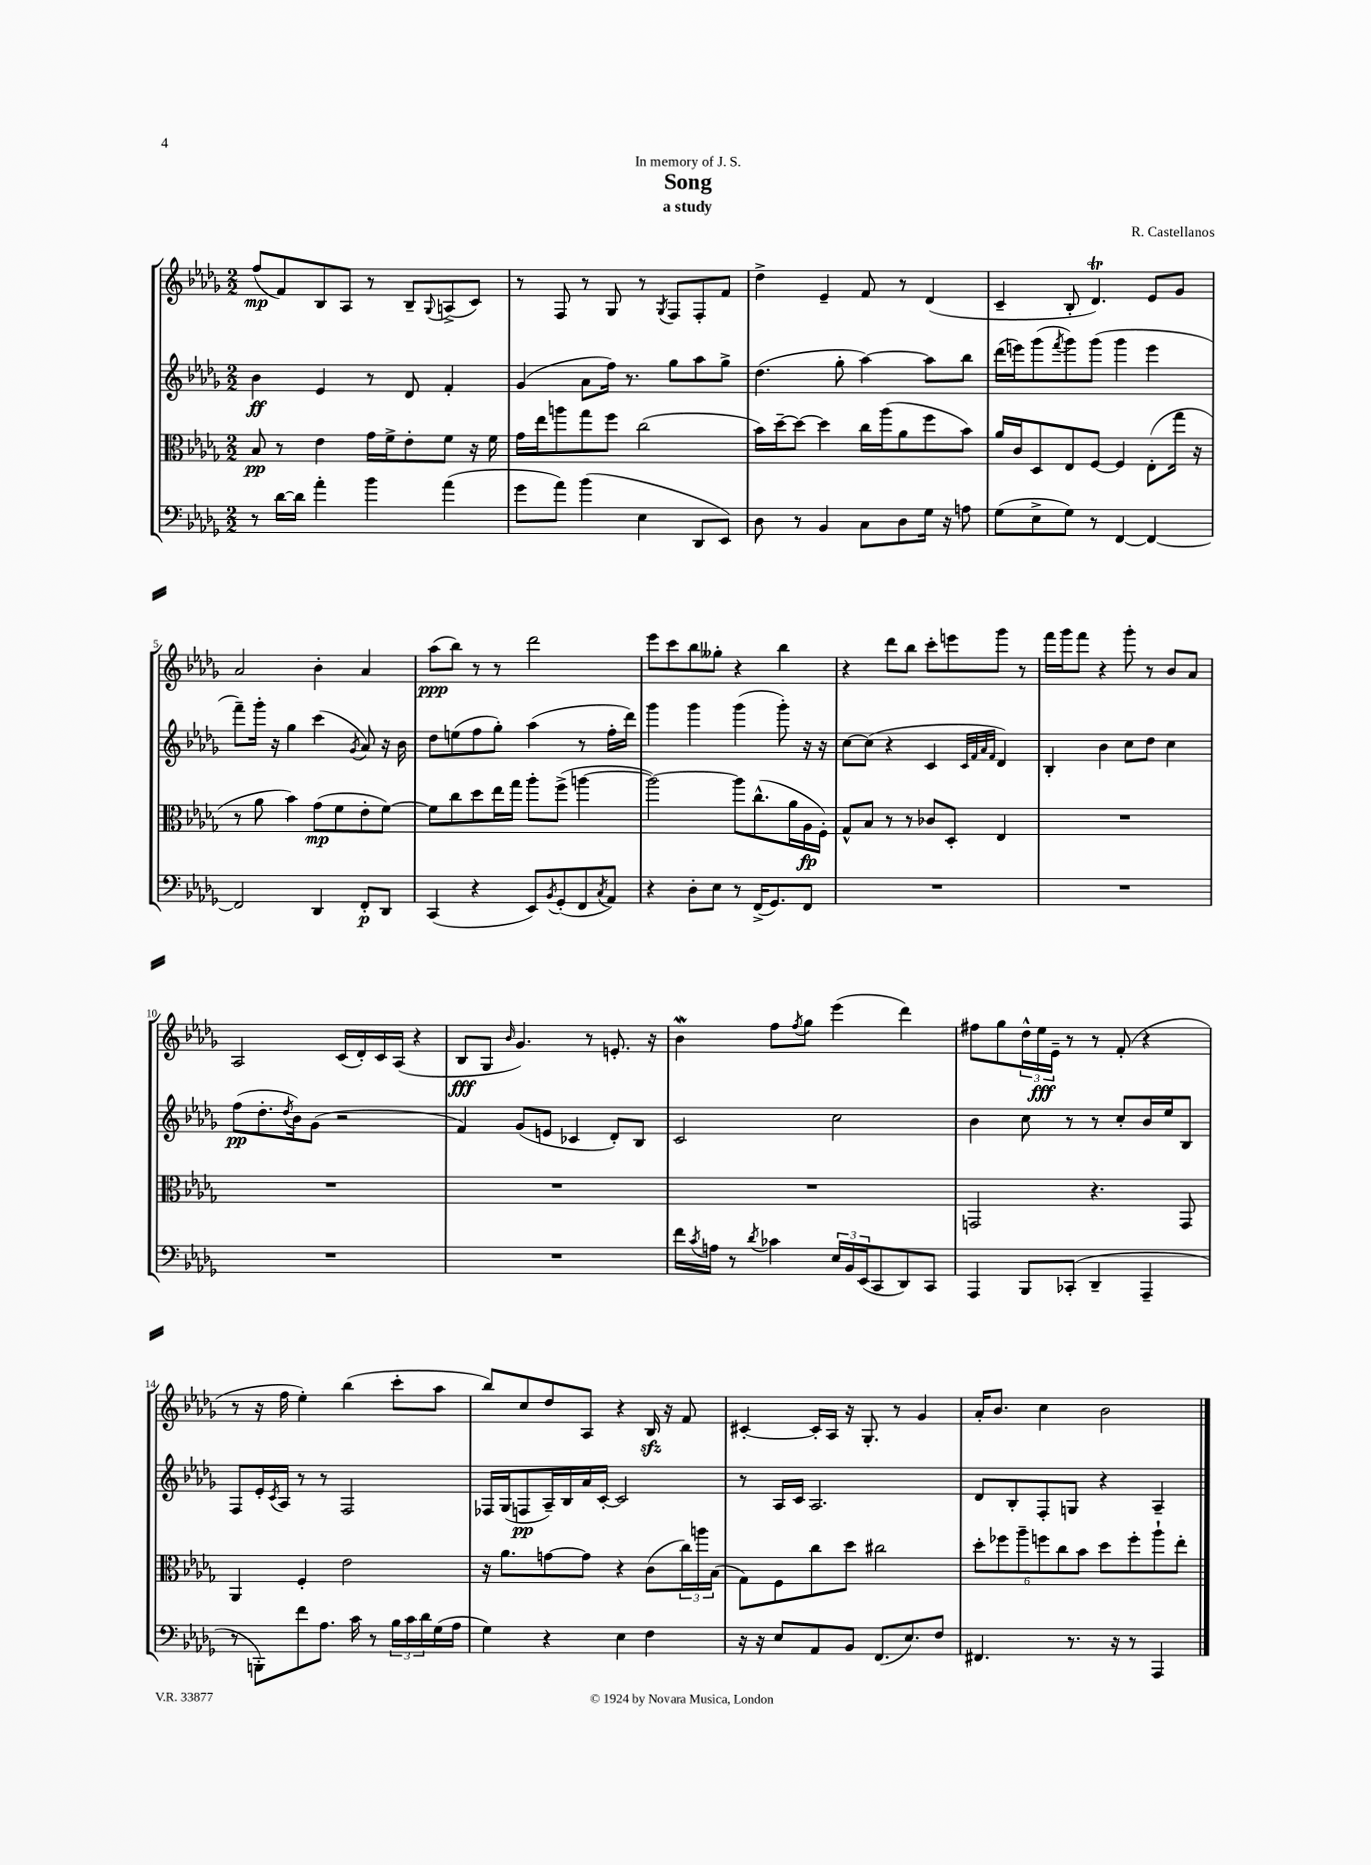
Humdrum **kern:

**kern	**dynam	**kern	**dynam	**kern	**dynam	**kern	**dynam
*part4	*part4	*part3	*part3	*part2	*part2	*part1	*part1
*staff4	*staff4	*staff3	*staff3	*staff2	*staff2	*staff1	*staff1
*clefF4	*	*clefC3	*	*clefG2	*	*clefG2	*
*k[b-e-a-d-g-]	*	*k[b-e-a-d-g-]	*	*k[b-e-a-d-g-]	*	*k[b-e-a-d-g-]	*
*M2/2	*	*M2/2	*	*M2/2	*	*M2/2	*
=1	=1	=1	=1	=1	=1	=1	=1
8r	.	8B-/	pp	4b-\	ff	(8ff/L	mp
[16d-\LL	.	8r	.	.	.	8f/)	.
16d-\JJ]	.	.	.	.	.	.	.
4a-'\	.	4e-\	.	4e-/	.	8B-/	.
.	.	.	.	.	.	8A-/J	.
4b-\	.	16g-\LL	.	8r	.	8r	.
.	.	16f^\J	.	.	.	.	.
.	.	8e-'\	.	8d-/	.	8B-~/L	.
.	.	.	.	.	.	8qqG-/	.
(4a-\	.	8f\J	.	4f'/	.	(8An^/	.
.	.	16r	.	.	.	8c/J)	.
.	.	16f\	.	.	.	.	.
=2	=2	=2	=2	=2	=2	=2	=2
8g-\L	.	16g-\LL	.	(4g-/	.	8r	.
.	.	16ee-\J	.	.	.	.	.
8a-\J)	.	8aan\	.	.	.	8F/	.
(4b-\	.	8gg-\	.	8a-\L	.	8r	.
.	.	8ff\J	.	16ff\Jk)	.	8G-/	.
.	.	.	.	8.r	.	.	.
4E-\	.	(2cc\	.	.	.	8r	.
.	.	.	.	.	.	8qG-/	.
.	.	.	.	8gg-\L	.	8F/L	.
8DD-/L	.	.	.	8aa-\	.	8F'/	.
8EE-/J)	.	.	.	8gg-^\J	.	8f/J	.
=3	=3	=3	=3	=3	=3	=3	=3
8D-\	.	16b-\LL)	.	(4.dd-\	.	4dd-^\	.
.	.	[16dd-~\J	.	.	.	.	.
8r	.	8dd-\J_	.	.	.	.	.
4BB-/	.	4dd-\]	.	.	.	4e-~/	.
.	.	.	.	8gg-'\	.	.	.
8C\L	.	16cc\LL	.	[4aa-\)	.	8f/	.
.	.	(16aa-\J	.	.	.	.	.
8D-\	.	8a-\	.	.	.	8r	.
16G-\Jk	.	8ff\	.	8aa-\L]	.	(4d-/	.
16r	.	.	.	.	.	.	.
8An\	.	8b-\J)	.	8bb-\J	.	.	.
=4	=4	=4	=4	=4	=4	=4	=4
(8G-\L	.	16a-/LL	.	(16ddd-\LL	.	4c~/	.
.	.	16c/J	.	16eeen\J)	.	.	.
8E-^\	.	8D-/	.	(8ggg-\	.	.	.
.	.	.	.	8qfff/	.	.	.
8G-\J)	.	8E-/	.	8ggg-\)	.	8B-'/	.
8r	.	[8F/J	.	(8ggg-\J	.	4.d-T/)	.
[4FF/	.	4F/]	.	4ggg-\	.	.	.
4FF/_	.	(8E-'\L	.	4eee\	.	8e-/L	.
.	.	16gg-\Jk	.	.	.	8g-/J	.
.	.	16r	.	.	.	.	.
!!LO:LB:g=z
=5	=5	=5	=5	=5	=5	=5	=5
2FF/]	.	8r	.	8fff~\L)	.	2a-/	.
.	.	8a-\	.	16ggg-'\Jk	.	.	.
.	.	.	.	16r	.	.	.
.	.	4b-\)	.	4gg-\	.	.	.
4DD-/	.	(8g-\L	mp	(4ccc\	.	4b-'\	.
.	.	8f\	.	.	.	.	.
.	.	.	.	8qg-/	.	.	.
8FF'/L	p	8e-'\	.	8a-/)	.	4a-/	.
8DD-/J	.	[8f\J)	.	16r	.	.	.
.	.	.	.	16b-\	.	.	.
=6	=6	=6	=6	=6	=6	=6	=6
(4CC/	.	8f\L]	.	8dd-\L	.	(8aa-\L	ppp
.	.	8cc\	.	(8een\	.	8bb-\J)	.
4r	.	8dd-\	.	8ff\	.	8r	.
.	.	16ee-\L	.	8gg-'\J)	.	8r	.
.	.	16gg-\JJ	.	.	.	.	.
8EE-/L)	.	8aa-'\L	.	(4aa-\	.	2ddd-\	.
8qBB-/	.	.	.	.	.	.	.
(8GG-'/	.	(8ff^\J	.	.	.	.	.
8FF/	.	[4aan\	.	8r	.	.	.
8qC/	.	.	.	.	.	.	.
8AA-/J)	.	.	.	16ff'\LL	.	.	.
.	.	.	.	16ddd-\JJ)	.	.	.
=7	=7	=7	=7	=7	=7	=7	=7
4r	.	2aa\_)	.	4ggg-\	.	8eee-\L	.
.	.	.	.	.	.	8ccc\	.
8D-'\L	.	.	.	4ggg-\	.	8bb-\	.
8E-\J	.	.	.	.	.	8gg--X'\J	.
8r	.	8aa\L]	.	(4ggg-\	.	4r	.
(16FF^/KL	.	(8.cc^^\	.	.	.	.	.
8.GG-/)	.	.	.	.	.	.	.
.	.	.	.	8ggg-'\)	.	4bb-\	.
.	.	16a-\L	.	.	.	.	.
8FF/J	.	16A-\	fp	16r	.	.	.
.	.	16F'\JJ)	.	16r	.	.	.
=8	=8	=8	=8	=8	=8	=8	=8
1r	.	8G-^^/L	.	[8cc\L	.	4r	.
.	.	8B-/J	.	(8cc\J]	.	.	.
.	.	8r	.	4r	.	8ddd-\L	.
.	.	8r	.	.	.	8bb-\J	.
.	.	8c-X/L	.	4c/	.	8ccc'\L	.
.	.	8D-'/J	.	.	.	8eeen\	.
.	.	.	.	32qqc/LLL	.	.	.
.	.	.	.	32qqf/	.	.	.
.	.	.	.	32qqa-/	.	.	.
.	.	.	.	32qqf/JJJ	.	.	.
.	.	4E-/	.	4d-/)	.	8ggg-\J	.
.	.	.	.	.	.	8r	.
=9	=9	=9	=9	=9	=9	=9	=9
1r	.	1r	.	4B-'/	.	16fff\LL	.
.	.	.	.	.	.	16ggg-\J	.
.	.	.	.	.	.	8fff\J	.
.	.	.	.	4b-\	.	4r	.
.	.	.	.	8cc\L	.	8ggg-'\	.
.	.	.	.	8dd-\J	.	8r	.
.	.	.	.	4cc\	.	8b-/L	.
.	.	.	.	.	.	8a-/J	.
!!LO:LB:g=z
=10	=10	=10	=10	=10	=10	=10	=10
1r	.	1r	.	(8ff\L	pp	2A-/	.
.	.	.	.	8.dd-'\	.	.	.
.	.	.	.	8qdd-/	.	.	.
.	.	.	.	16b-\k)	.	.	.
.	.	.	.	(8g-\J	.	.	.
.	.	.	.	2r	.	(16c/LL	.
.	.	.	.	.	.	16d-'/)	.
.	.	.	.	.	.	16c/	.
.	.	.	.	.	.	(16A-/JJ	.
.	.	.	.	.	.	4r	.
=11	=11	=11	=11	=11	=11	=11	=11
1r	.	1r	.	4f/)	.	8B-/L	fff
.	.	.	.	.	.	8G-/J	.
.	.	.	.	.	.	16qqb-/	.
.	.	.	.	(8g-/L	.	4.g-/)	.
.	.	.	.	8en/J	.	.	.
.	.	.	.	4c-X/	.	.	.
.	.	.	.	.	.	8r	.
.	.	.	.	8d-'/L)	.	8.en'/	.
.	.	.	.	8B-/J	.	.	.
.	.	.	.	.	.	16r	.
=12	=12	=12	=12	=12	=12	=12	=12
16f\LL	.	1r	.	2c/	.	4b-W\	.
8qc/	.	.	.	.	.	.	.
16An\JJ	.	.	.	.	.	.	.
8r	.	.	.	.	.	.	.
8qd-/	.	.	.	.	.	.	.
4c-X\	.	.	.	.	.	8ff\L	.
.	.	.	.	.	.	8qff/	.
.	.	.	.	.	.	8gg-\J	.
24E-/LL	.	.	.	2cc\	.	(4eee-\	.
24BB-/	.	.	.	.	.	.	.
(24EE-/J	.	.	.	.	.	.	.
8CC/	.	.	.	.	.	.	.
8DD-/)	.	.	.	.	.	4ddd-\)	.
8CC/J	.	.	.	.	.	.	.
=13	=13	=13	=13	=13	=13	=13	=13
4AAA-/	.	2GGn/	.	4b-\	.	8ff#X\L	.
.	.	.	.	.	.	8gg-\	.
8BBB-/L	.	.	.	8cc\	.	24dd-^^\L	.
.	.	.	.	.	.	24ee-\	fff
.	.	.	.	.	.	24e-~\JJ	.
(8CC-X'/J	.	.	.	8r	.	8r	.
4DD-~/	.	4.r	.	8r	.	8r	.
.	.	.	.	8cc'/L	.	(8f'/	.
4AAA-~/	.	.	.	16b-/L	.	4r	.
.	.	.	.	16ee-/J	.	.	.
.	.	8GG/	.	8B-/J	.	.	.
!!LO:LB:g=z
=14	=14	=14	=14	=14	=14	=14	=14
8r	.	4AA-/	.	8F/L	.	8r	.
8BBBn'\L)	.	.	.	16e-'/L	.	16r	.
.	.	.	.	8qc/	.	.	.
.	.	.	.	16A-/JJ	.	16ff\	.
8f\	.	4F'/	.	8r	.	4ee-'\)	.
8.A-\J	.	.	.	8r	.	.	.
.	.	2e-\	.	2F/	.	(4bb-\	.
16c\	.	.	.	.	.	.	.
8r	.	.	.	.	.	.	.
24B-\LL	.	.	.	.	.	8ccc'\L	.
24c\	.	.	.	.	.	.	.
24d-\	.	.	.	.	.	.	.
(16G-\	.	.	.	.	.	8aa-\J	.
16A-\JJ	.	.	.	.	.	.	.
=15	=15	=15	=15	=15	=15	=15	=15
4G-\)	.	16r	.	16F-X/LL	.	8bb-/L)	.
.	.	8.a-\L	.	(16G-/J	.	.	.
.	.	.	.	8Fn/	pp	8cc/	.
4r	.	[8gn\	.	16A-~/L)	.	8dd-/	.
.	.	.	.	16B-/	.	.	.
.	.	8g\J]	.	16a-/	.	8A-/J	.
.	.	.	.	[16c'/JJ	.	.	.
4E-\	.	4r	.	2c/]	.	4r	.
4F\	.	(8c\L	.	.	.	16B-zz/	.
.	.	.	.	.	.	16r	.
.	.	24cc\L)	.	.	.	8f/	.
.	.	24aan\	.	.	.	.	.
.	.	(24B-\JJ	.	.	.	.	.
=16	=16	=16	=16	=16	=16	=16	=16
16r	.	8G-\L)	.	8r	.	[4c#X'/	.
16r	.	.	.	.	.	.	.
8E-/L	.	8F\	.	16A-/LL	.	.	.
.	.	.	.	16c/JJ	.	.	.
8AA-/	.	8cc\	.	2.A-/	.	16c#'/LL]	.
.	.	.	.	.	.	16A-/JJ	.
8BB-/J	.	8dd-\J	.	.	.	16r	.
.	.	.	.	.	.	8.G-'/	.
(8.FF/L	.	2cc#X\	.	.	.	.	.
.	.	.	.	.	.	8r	.
8.E-/)	.	.	.	.	.	.	.
.	.	.	.	.	.	4g-/	.
8F/J	.	.	.	.	.	.	.
=17	=17	=17	=17	=17	=17	=17	=17
4.FF#X/	.	12dd-'\L	.	8d-/L	.	16a-'/KL	.
.	.	.	.	.	.	8.b-/J	.
.	.	12ff-X\	.	.	.	.	.
.	.	.	.	8B-'/	.	.	.
.	.	12aa-~\	.	.	.	.	.
.	.	12ffn\	.	8F'/	.	4cc\	.
.	.	12cc\	.	.	.	.	.
8.r	.	.	.	8Gn/J	.	.	.
.	.	12b-\J	.	.	.	.	.
.	.	8dd-\L	.	4r	.	2b-\	.
16r	.	.	.	.	.	.	.
8r	.	8ff'\	.	.	.	.	.
4AAA-/	.	8aa-`\	.	4A-~/	.	.	.
.	.	8ee-'\J	.	.	.	.	.
==	==	==	==	==	==	==	==
*-	*-	*-	*-	*-	*-	*-	*-
